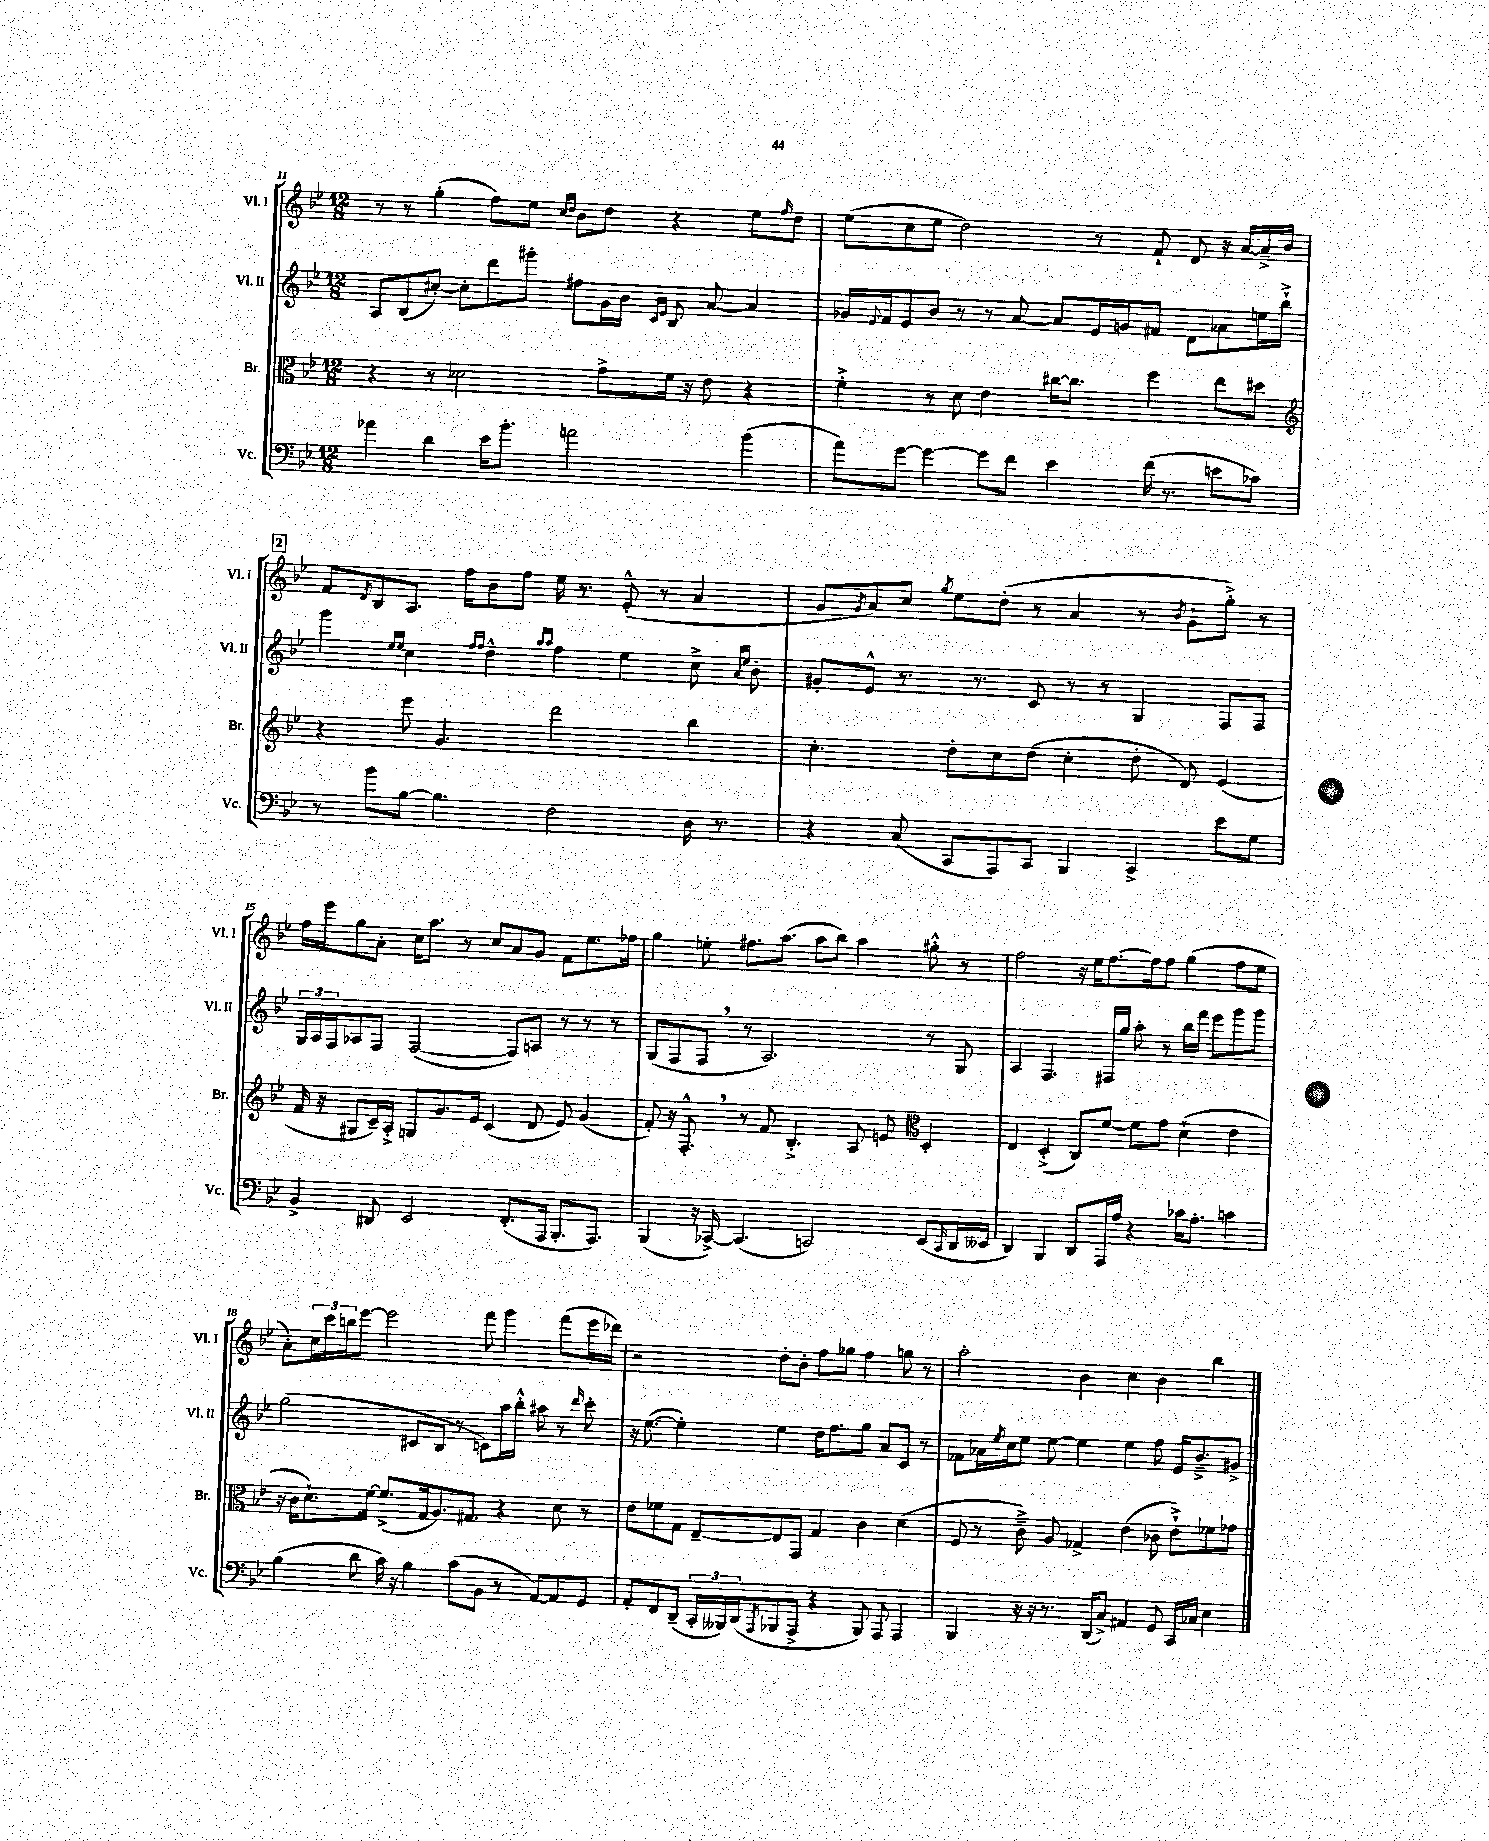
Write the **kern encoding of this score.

**kern	**kern	**kern	**kern
*staff4	*staff3	*staff2	*staff1
*clefF4	*clefC3	*clefG2	*clefG2
*k[b-e-]	*k[b-e-]	*k[b-e-]	*k[b-e-]
*M12/8	*M12/8	*M12/8	*M12/8
4a-	4r	8A	8r
.	.	(8B-	8r
4d	8r	[8cc#')	(4gg'
.	2d-	8cc#']	.
16e-	.	8ddd	8ff)
8.b-'	.	.	.
.	.	8ggg#'	8ee-
.	.	.	16qqcc
.	.	.	16qqdd
2a	.	8ff#	8b-
.	8g^	16g	8dd
.	.	16b-	.
.	.	16qqc	.
.	.	16qqe-	.
.	16f	8B-	4r
.	16r	.	.
.	8e-	[8a	.
(4b-	4r	4a]	8ee-
.	.	.	16qqff
.	.	.	8dd
=	=	=	=
8a)	4f'^	16g-	(8ee-
.	.	8qqe-	.
.	.	16f	.
[8g	.	8e-	8cc
4g_	8r	8b-	8ee-
.	8d	8r	2dd)
8g]	4e-	8r	.
8f	.	[8a	.
4e-	[16cc#	8a]	.
.	8.cc#]	.	.
.	.	16e-	8r
.	.	16g	.
(16f	4ff	8f#	8f`
8.r	.	.	.
.	.	8d	8d
8e	8ee-	8a-	16r
.	.	.	[16a
8c-)	8dd#	16ee	16a~^]
.	.	16bb-`^	16b-
=	=	=	=
*	*clefG2	*	*
8r	4r	4ggg	8f
.	.	.	8qd
8b-	.	.	8B-
.	.	16qqee-	.
.	.	16qqee-	.
[8B-	8eee-	4cc	8.A
4.B-]	4.g	.	.
.	.	.	16ff
.	.	16qqff	.
.	.	16qqff	.
.	.	4dd^^	8b-
.	.	.	8ff
.	.	16qqaa	.
.	.	16qqaa	.
2F	2ddd	4ff	16ee-
.	.	.	8.r
.	.	4ee-	(8e-'^^
.	.	.	8r
16D	4bb-	8cc^	4a
8.r	.	.	.
.	.	16qqa	.
.	.	16qqee-	.
.	.	8b-'	.
=	=	=	=
4r	4.cc'	8g#'	8g
.	.	.	8qg
.	.	8e-^^	8a)
(8C	.	8.r	8cc
.	.	.	8qgg
8CC	8dd'	.	8ee-
.	.	8.r	.
8AAA)	8cc	.	(8dd'
8CC	(8dd	8c	8r
4BBB-	4cc'	8r	4a
.	.	8r	.
4CC^	8dd'	4G	8r
.	.	.	8qb-
.	8d)	.	8g`
8e-	(4e-	8F	8gg'^)
8G	.	8F	8r
=	=	=	=
4BB-^	16f	24G	16ff
.	.	24A	.
.	16r	.	16eee-
.	.	24F	.
.	8G#	8A-	8gg
8DD#	16c~)	8F	8a'
.	16A'^	.	.
2EE-	8G	([2F	16cc
.	.	.	8.aa
.	8.g	.	.
.	.	.	8r
.	16e-	.	.
.	(4c	.	8cc
(8.FF'	.	8F])	8a
.	8d	8A	8g
16AAA	.	.	.
8.BBB-'	8e-)	8r	8f
.	(4g	8r	8.ee-
8.AAA)	.	.	.
.	.	8r	.
.	.	.	16ff-
=	=	=	=
(4BBB-	8f')	(8G	4gg
.	16r	8F	.
.	8.F'^^	.	.
16r	.	8F	8ee'
[16CC-^)	.	.	.
(4.CC-]	8r	8r	8.ff#
.	8f	2.A)	.
.	.	.	(8.aa
.	4.B-'^	.	.
2CC)	.	.	8aa
.	.	.	8bb-)
.	8A	.	4aa
.	8e	.	.
*	*clefC3	*	*
(8EE-	4D'	8r	8gg#'^^
16qqCC	.	.	.
16DD	.	8G	8r
16EE--	.	.	.
=	=	=	=
4DD)	4E-	4A	2ff
4BBB-	(4D'^	4.F	.
8DD	8C)	.	16r
.	.	.	16ee-
16AAA	[8f	16F#	[8.ff
16A	.	16gg	.
4r	8f]	8aa'	.
.	.	.	16ff]
.	8g	8r	8ff
16c-	(4d`	16bb-	(4gg
8.A'	.	16fff	.
.	.	8eee-	.
4c	4e-	8ggg	8ff
.	.	8ggg	8ee-
=	=	=	=
(4B-	16r	(2gg	8a')
.	16c	.	.
.	8.d`)	.	24cc
.	.	.	24ccc
.	.	.	24bb
8d	.	.	[8eee-
.	[16f	.	.
16c)	(8.f^]	.	2eee-]
16r	.	.	.
4B-	.	8c#	.
.	16G	.	.
.	8.A)	8B-	.
(8c	.	8r	.
.	8.G#	.	.
8BB-	.	8c)	8fff
8r	4r	16aa	4ggg
.	.	16bb-'^^	.
[8AA)	.	8aa#	.
8AA]	8d	8r	(8fff
.	.	16qqddd	.
8GG	8r	8ccc'	16eee-
.	.	.	16ddd-)
=	=	=	=
8AA'	8e-	16r	2r
.	.	([8.ee-	.
8FF	8f-	.	.
(8DD~	8G	4ee-'])	.
24CC'	[8E-~	.	.
24BBB--)	.	.	.
(24DD	.	.	.
8qAAA	.	.	.
8BBB-	8E-]	4ee-	8dd'
8AAA^	8GG	.	8b-'
4r	4G	16dd	8ff
.	.	8.ff	.
.	.	.	8gg-
8BBB-)	4c	8gg	4ff
8AAA	.	8a	.
4AAA	(4d	8c	8gg
.	.	8r	8r
=	=	=	=
4BBB-	8F	8f-	2aa'
.	8r	16a-	.
.	.	8qee-	.
.	.	16cc	.
16r	8c~^)	8ee-	.
16r	.	.	.
8.r	8A	[8ee-	.
.	4G-^	4ee-]	4b-
(16DD	.	.	.
8C^)	.	.	.
4AA#	(4e-	4ee-	4cc
8GG	8c-	8ff	4b-
16CC	8e-`^)	16e-	.
16C-	.	8.b-~^	.
4E-	8f-	.	4bb-
.	8g-	8g#^	.
==	==	==	==
*-	*-	*-	*-
